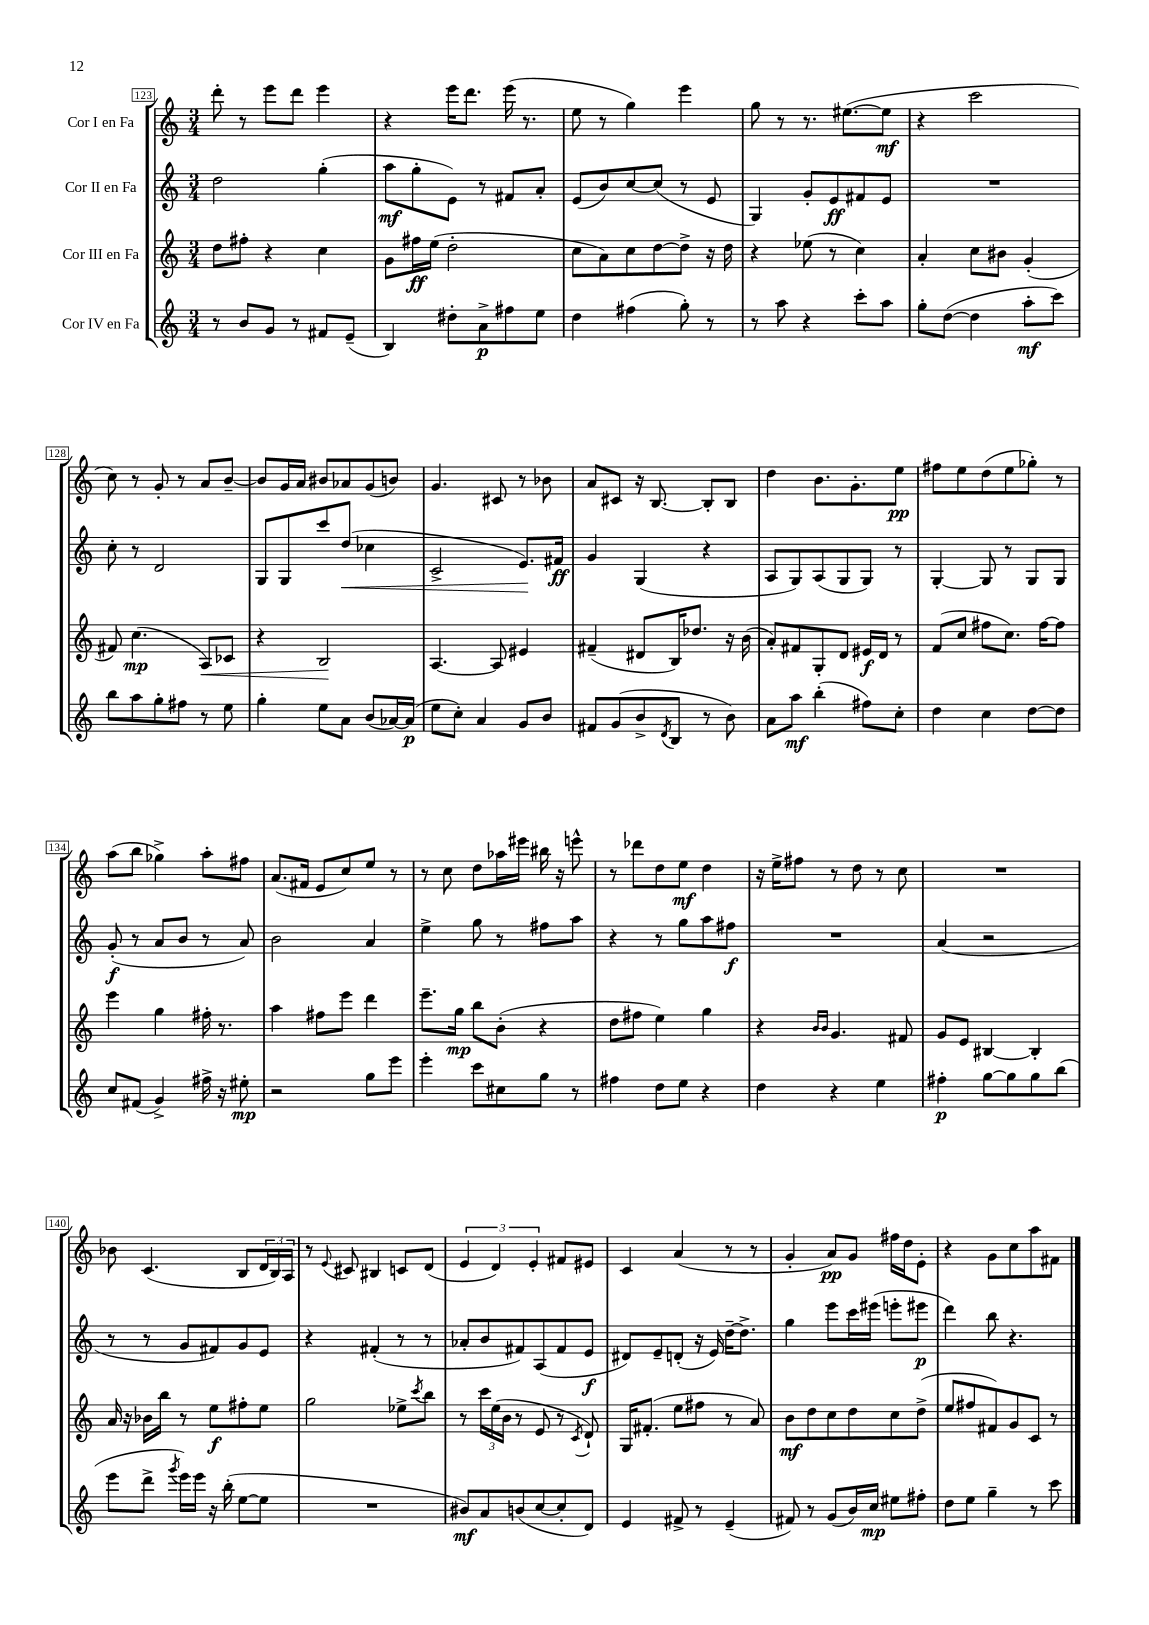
<<
\new StaffGroup <<
\new Staff = "s0" \with { instrumentName = "Cor I en Fa" } {
    \clef treble \key c \major \numericTimeSignature \time 3/4
    d'''8-. r8 e'''8 d'''8 e'''4 |
    r4 e'''16 d'''8. e'''16( r8. |
    e''8 r8 g''4) e'''4 |
    g''8 r8 r8. eis''8.~( eis''8\mf |
    r4 c'''2 |
    c''8) r8 g'8-. r8 a'8 b'8~-- |
    b'8 g'16 a'16 bis'8 aes'8 g'8( b'8) |
    g'4. cis'8 r8 bes'8 |
    a'8 cis'8 r16 b8.~ b8-. b8 |
    d''4 b'8. g'8.-. e''8\pp |
    fis''8 e''8 d''8( e''8 ges''8-.) r8 |
    a''8( b''8 ges''4->) a''8-. fis''8 |
    a'8.( fis'16 e'8 c''8) e''8 r8 |
    r8 c''8 d''8 aes''16 eis'''16 bis''16 r16 e'''8-^ |
    r8 des'''8 d''8 e''8\mf d''4 |
    r16 e''16-> fis''8 r8 d''8 r8 c''8 |
    R2. |
    bes'8 c'4.( b8 \tuplet 3/2 { d'16 b16) a16 } |
    r8 \appoggiatura { e'8 } cis'8 bis4 c'8 d'8( |
    \tuplet 3/2 { e'4 d'4) e'4-. } fis'8 eis'8 |
    c'4 a'4( r8 r8 |
    g'4-. a'8\pp) g'8 fis''16 d''16 e'8-. |
    r4 g'8 c''8 a''8 fis'8 \bar "|." |
}
\new Staff = "s1" \with { instrumentName = "Cor II en Fa" } {
    \clef treble \key c \major \numericTimeSignature \time 3/4
    d''2 g''4-.( |
    a''8\mf g''8-. e'8) r8 fis'8 a'8-. |
    e'8( b'8) c''8~ c''8( r8 e'8 |
    g4) g'8-. e'8\ff fis'8 e'8 |
    R2. |
    c''8-. r8 d'2 |
    g8 g8 c'''8 d''8\<( ces''4 |
    c'2-> e'8.\!) fis'16\ff |
    g'4 g4( r4 |
    a8 g8) a8( g8 g8) r8 |
    g4~-. g8 r8 g8 g8 |
    g'8-.\f( r8 a'8 b'8 r8 a'8) |
    b'2 a'4 |
    e''4-> g''8 r8 fis''8 a''8 |
    r4 r8 g''8 a''8 fis''8\f |
    R2. |
    a'4( r2 |
    r8 r8 g'8 fis'8) g'8 e'8 |
    r4 fis'4-.( r8 r8 |
    aes'8-. b'8 fis'8) a8( fis'8 e'8\f |
    dis'8) e'8-- d'8-.( r16 e'16) d''16~-- d''8.-> |
    g''4 e'''8 c'''16 eis'''16( e'''8-. eis'''8\p |
    d'''4) b''8 r4. \bar "|." |
}
\new Staff = "s2" \with { instrumentName = "Cor III en Fa" } {
    \clef treble \key c \major \numericTimeSignature \time 3/4
    d''8 fis''8-. r4 c''4 |
    g'8 fis''16\ff e''16( d''2-. |
    c''8 a'8) c''8 d''8~ d''8-> r16 d''16 |
    r4 ees''8( r8 c''4) |
    a'4-. c''8 bis'8 g'4-.( |
    fis'8) c''4.\mp( a8\<) ces'8 |
    r4 b2\! |
    a4.~ a8 eis'4 |
    fis'4--( dis'8 b16) des''8. r16 b'16( |
    a'8-.) fis'8 g8-. d'8 eis'16\f d'16 r8 |
    f'8( c''8 fis''8 c''8.) fis''16~ fis''8 |
    e'''4 g''4 fis''16-. r8. |
    a''4 fis''8 e'''8 d'''4 |
    e'''8.-- g''16\mp b''8 b'8-.( r4 |
    d''8 fis''8 e''4) g''4 |
    r4 \grace { b'16 b'16 } g'4. fis'8 |
    g'8 e'8 bis4~ bis4-. |
    a'16 r16 bes'16 b''16 r8 e''8\f fis''8-. e''8 |
    g''2 ees''8-> \acciaccatura { c'''8 } b''8 |
    r8 \tuplet 3/2 { c'''16 e''16( b'16 } r8 e'8 r8 \acciaccatura { c'8 } d'8-!) |
    g16 fis'8.-.( e''8 fis''8 r8 a'8) |
    b'8\mf d''8 c''8 d''8 c''8 d''8->( |
    e''8 fis''8 fis'8) g'8 c'8 r8 \bar "|." |
}
\new Staff = "s3" \with { instrumentName = "Cor IV en Fa" } {
    \clef treble \key c \major \numericTimeSignature \time 3/4
    r8 b'8 g'8 r8 fis'8 e'8--( |
    b4) dis''8-. a'8->\p fis''8 e''8 |
    d''4 fis''4( g''8-.) r8 |
    r8 a''8 r4 c'''8-. a''8 |
    g''8-. d''8~( d''4 a''8-.\mf c'''8) |
    b''8 a''8 g''8-. fis''8 r8 e''8 |
    g''4-. e''8 a'8 b'8( aes'16~) aes'16\p( |
    e''8 c''8-.) a'4 g'8 b'8 |
    fis'8 g'8( b'8-> \acciaccatura { d'8 } b8 r8 b'8) |
    a'8 a''8\mf b''4-.( fis''8) c''8-. |
    d''4 c''4 d''8~ d''8 |
    c''8 fis'8( g'4->) fis''16-> r16 eis''8-.\mp |
    r2 g''8 e'''8 |
    e'''4-. c'''8 cis''8 g''8 r8 |
    fis''4 d''8 e''8 r4 |
    d''4 r4 e''4 |
    fis''4-.\p g''8~ g''8 g''8 b''8( |
    e'''8 d'''8-> \acciaccatura { g'''8 } e'''16) e'''16 r16 b''16-.( e''8~ e''8 |
    R2. |
    bis'8\mf) a'8 b'8( c''8~ c''8-. d'8) |
    e'4 fis'8-> r8 e'4--( |
    fis'8) r8 g'8( b'16) c''16\mp eis''8 fis''8-. |
    d''8 e''8 g''4-- r8 c'''8 \bar "|." |
}
>>
>>
\layout { \context { \Score currentBarNumber = #123 \override BarNumber.stencil = #(make-stencil-boxer 0.1 0.3 ly:text-interface::print) } }
